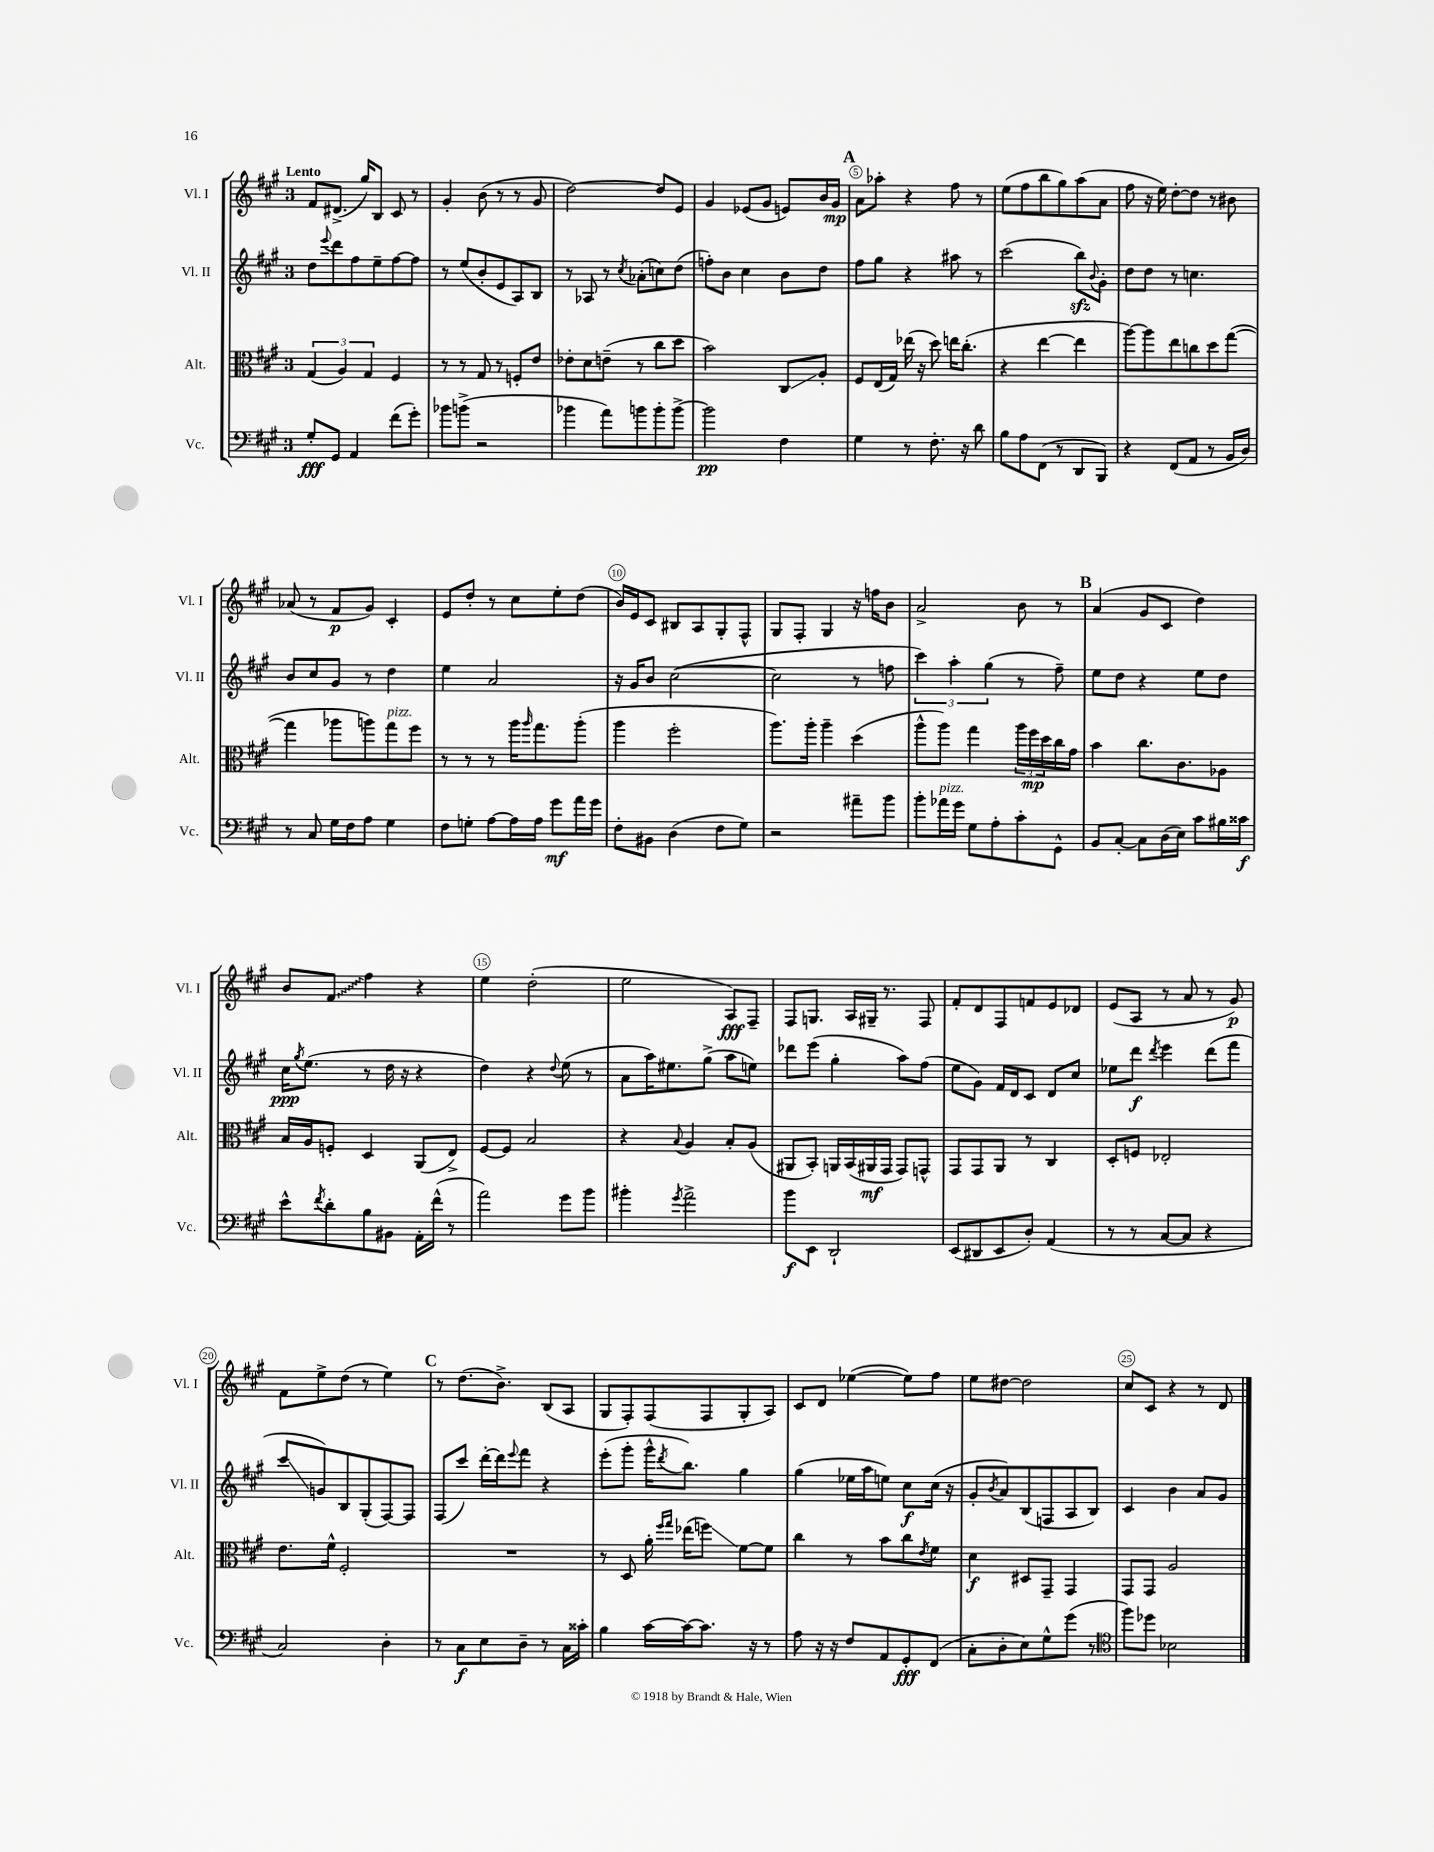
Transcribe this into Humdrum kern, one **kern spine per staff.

**kern	**kern	**kern	**kern
*staff4	*staff3	*staff2	*staff1
*clefF4	*clefC3	*clefG2	*clefG2
*k[f#c#g#]	*k[f#c#g#]	*k[f#c#g#]	*k[f#c#g#]
*M3/4	*M3/4	*M3/4	*M3/4
8G#'/L	(6G#/	8dd\L	8f#/L
.	.	8qqeee/	.
8GG#/J	.	8ddd\	(8.d#^/J
.	6A/)	.	.
4AA/	.	8ff#\	.
.	.	.	16gg#/LK)
.	6G#/	.	.
.	.	8ee~\	8B/J
(8f#\L	4F#/	[8ff#\	8c#/
8g#'\J)	.	8ff#\]J	8r
=	=	=	=
8b-\L	8r	8r	4g#'/
(8b^\J	8r	(8ee/L	.
2r	8G#/	8b'/	(8b\
.	8r	8e/	8r
.	8F'/L	8A/)	8r
.	8e/J	8B/J	8g#/
=	=	=	=
4b-\	8e-'\L	8r	[2dd\)
.	8d\	8A-/	.
8a\L)	(8e~\J	8r	.
.	.	8qcc#/	.
8b\	8r	(8a-'\L	.
8b'\	8cc#\L	8cc\)	8dd/]L
[8b^\J	8dd\J	(8dd\J	8e/J
=	=	=	=
2b\]	2b\)	8ff'\L)	4g#/
.	.	8b\J	.
.	.	4cc#\	(8e-/L
.	.	.	8g#/J
4F#\	8C#/L	8b\L	8e/L)
.	8A'/J	8dd\J	16b/L
.	.	.	16g#/JJ
=	=	=	=
4G#\	8F#/L	8ff#\L	8a\L
.	(16E/L	8gg#\J	8aa-'\J
.	16G#/JJ)	.	.
8r	(16ee-\	4r	4r
.	16r	.	.
8.F#'\	8dd\)	.	.
.	16ee\LK	8aa#\	8ff#\
16r	(8.cc#'\J	.	.
8d\	.	8r	8r
=	=	=	=
8B\L	4r	(2ccc#\	(8ee\L
8A\	.	.	8ff#\
(8FF#\J	[4ee\	.	8bb\
8r	.	.	8gg#\)
8DD/L	4ee\]	8bb\L)	(8aa\
.	.	8qqb/	.
8BBB/J)	.	8g#'\J	8a\J
=	=	=	=
4r	[8aa\L)	8dd\L	8ff#\
.	8aa\]	8dd\J	16r
.	.	.	16ee\)
(8FF#/L	8ee\	8r	[8dd'\L
8AA/J	8cc\	4.cc\	8dd\]J
8r	8dd\	.	8r
16BB/LL	([8gg#\J	.	8b#\
16D/JJ)	.	.	.
=	=	=	=
8r	4gg#\]	8b/L	(8a-/
8C#/	.	8cc#/	8r
16G#\LL	8aa-\L	8g#/J	8f#/L
16F#\J	.	.	.
8A\J	8aa\)	8r	8g#/J)
4G#\	8gg#\	4dd\	4c#'/
.	8ff#\J	.	.
=	=	=	=
8F#\L	8r	4ee\	8e/L
8G'\J	8r	.	8dd'/J
[8A\L	8r	2a/	8r
16A\]L	16aa\LK	.	8cc#\L
.	16qqaa/	.	.
16A\JJ	8.gg#\	.	.
8g#\L	.	.	8ee'\
16a\L	(8aa'\J	.	(8dd\J
16g#\JJ	.	.	.
=	=	=	=
8F#'\L	4aa\	16r	16b/LL)
.	.	16g#/LK	16e/J
8BB#\J	.	8b/J	8c#/J
(4D\	2ff#'\	([2cc#\	8B#/L
.	.	.	8A/
8F#\L	.	.	8G#'/
8G#\J)	.	.	8F#^^/J
=	=	=	=
2r	8.aa\L)	2cc#\]	8G#/L
.	.	.	8F#'/J
.	16aa'\Jk	.	.
.	4aa~\	.	4G#/
8a#~\L	(4dd\	8r	16r
.	.	.	16ff\LK
8b\J	.	8ff\	8b\J
=	=	=	=
8b'\L	8aa^^\L	6ccc#\)	2a^/
16a-\L	8aa\J)	.	.
.	.	6aa'\	.
16g#\JJ	.	.	.
8G#\L	4gg#\	.	.
.	.	(6gg#\	.
8A'\	.	.	.
8c#'\	24aa\LL	8r	8b\
.	24ff#\	.	.
.	24dd\	.	.
8GG#^^\J	16cc#\	8ff#~\)	8r
.	16g#\JJ	.	.
=	=	=	=
8BB/L	4b\	8ee\L	(4a/
[8C#'/J	.	8dd\J	.
8C#\]L	8.cc#\L	4r	8g#/L
(16D\L	.	.	8c#/J
16E\JJ)	8.c#\	.	.
8c#\L	.	8ee\L	4dd\)
16B#\L	8A-\J	8dd\J	.
16c##\JJ	.	.	.
=	=	=	=
8e^^\L	16B/LL	16cc#\LK	8b/L
.	.	8qgg#/	.
.	16A/J	(8.ee\J	.
8qf#/	.	.	.
8d'\	8F'/J	.	8f#/J
8B\	4D/	8r	4ff#\
8BB#\J	.	16dd\	.
.	.	16r	.
16AA'\LL	(8AA/L	4r	4r
(16f#^^\JJ	.	.	.
8r	8E^/J)	.	.
=	=	=	=
2a\)	[8F#/L	4dd\)	4ee\
.	8F#/]J	.	.
.	2B/	4r	(2dd'\
.	.	8qqdd/	.
8g#\L	.	(8ee\	.
8b\J	.	8r	.
=	=	=	=
4b#'\	4r	8a\L	2ee\
.	.	16aa\K)	.
.	.	8.ee#\	.
8qg#/	8qqB/	.	.
2a^\	4A/	.	.
.	.	(8gg#^\J	.
.	8B'/L	8aa\L	8A/L)
.	(8A/J	8ee\J)	8F#~/J
=	=	=	=
8b\L	8AA#/L	8ddd-\L	8F#/L
8EE\J	8BB'/J)	(8eee\J	8.G/J
2DD`/	16AA/LL	4gg#'\	.
.	(16BB/	.	16A/LL
.	16AA#/	.	16G#~/JJ
.	16GG#/JJ	.	8.r
.	8GG#/L)	8aa\L)	.
.	8GG^^/J	(8ff#\J	8F#/
=	=	=	=
(8EE/L	8GG#/L	8ee\L	8f#'/L
8DD#/	8GG#/	8g#\J)	8d/
8EE/	8AA/J	16f#/LL	8F#/
.	.	16d/J	.
8D'/J)	8r	8c#/J	8f/
(4AA/	4C#/	8d/L	8e/
.	.	8cc#/J	8d-/J
=	=	=	=
8r	8D'/L	8ee-\L	(8e/L
8r	8F/J	8ddd\J	8A/J
.	.	8qddd/	.
[8C#/L	2E-'/	4eee\	8r
8C#/]J	.	.	8a/
4r	.	(8ddd\L	8r
.	.	8fff#\J	8g#/)
=	=	=	=
2C#/)	8.e\L	8ccc#/L	8f#\L
.	.	8g/)	8ee^\
.	16f#^^\Jk	.	.
.	2F#'/	8B/	(8dd\J
.	.	(8G#'/	8r
4D'\	.	[8F#/)	4ee\)
.	.	8F#/]J	.
=	=	=	=
8r	2.r	(8F#/L	8r
8C#\L	.	8ccc#/J)	(8.dd\L
8E\	.	[16ddd'\LL	.
.	.	16ddd\]J	8.b^\J)
.	.	8qqeee/	.
8D~\J	.	8fff#\J	.
8r	.	4r	(8B/L
16C#\LL	.	.	8A/J
16c##'\JJ	.	.	.
=	=	=	=
4B\	8r	(8eee'\L	8G#/L
.	8D/	8ggg#'\J	8F#'/)
[16c#\LL	16a'\	16ggg#^^\LK	(8F#/
.	16qqff#/LL	.	.
.	16qqgg#/JJ	8qddd/	.
16c#\_J	(16ee-\LK	8.bb\J)	.
8.c#\]J	8ff\J)	.	8F#/
.	[8f#\L	4gg#\	8G#'/
16r	.	.	.
8r	8f#\]J	.	8A/J)
=	=	=	=
8A\	4cc#\	(4gg#\	8c#/L
16r	.	.	8d/J
16r	.	.	.
8F#/L	8r	16ee-\LL	([4ee-\
.	.	16aa\J	.
8AA/	8b\L	8ee\J)	.
8GG#'/	8cc#\	8cc#\L	8ee-\]L)
.	8qe/	.	.
(8FF#/J	8f#\J	(16cc#\Jk	8ff#\J
.	.	16r	.
=	=	=	=
8C#'\L	4d\	8g#'/L	8ee\L
.	.	8qb/	.
8D'\	.	8a/)	[8dd#\J
8E\)	8D#/L	(8B/	2dd#\]
8G#^^\	8GG#~/J	8F/	.
(8g#\J	4GG#/	8A/	.
8r	.	8B/J)	.
=	=	=	=
*clefC4	*	*	*
8ff#\L)	8GG#/L	4c#/	8cc#/L
8dd-\J	8GG#/J	.	8c#/J
2B-\	2A/	4b\	4r
.	.	8a/L	8r
.	.	8g#/J	8d/
==	==	==	==
*-	*-	*-	*-
